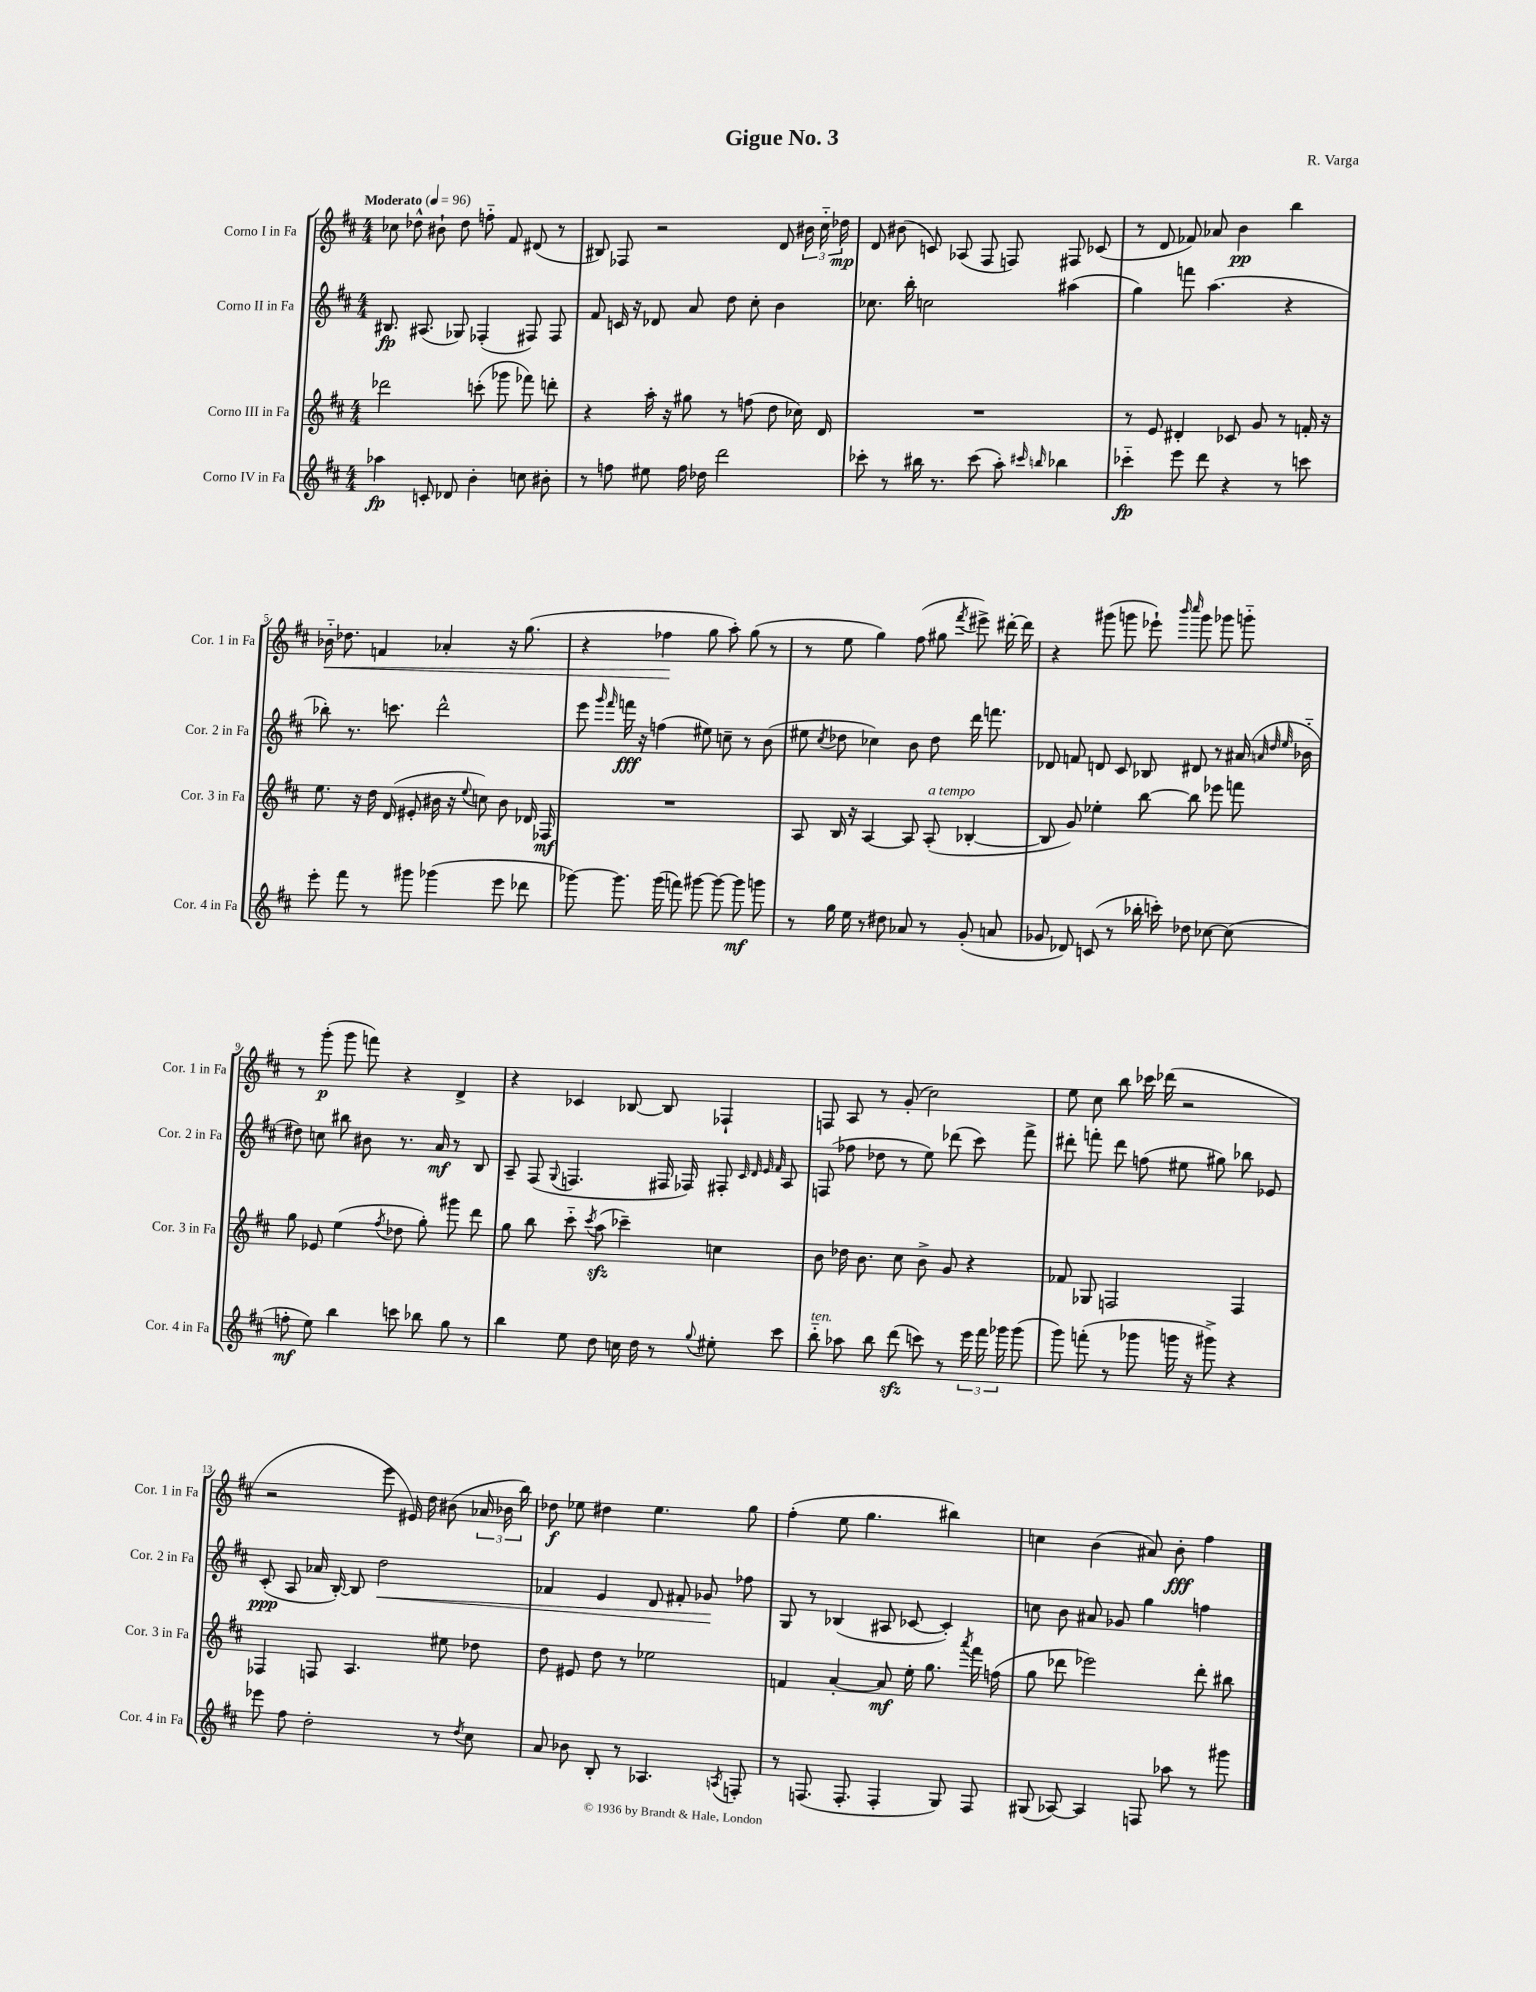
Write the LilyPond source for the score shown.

\header { title = "Gigue No. 3" composer = "R. Varga" }
<<
\new StaffGroup <<
\new Staff = "s0" \with { instrumentName = "Corno I in Fa" shortInstrumentName = "Cor. 1 in Fa" } {
    \clef treble \key d \major \numericTimeSignature \time 4/4 \tempo "Moderato" 4 = 96
    \autoBeamOff ces''8 des''8-^ bis'8-! des''8 f''8-_ fis'8 dis'8( r8 |
    bis8) fes8 r2 d'8 \tuplet 3/2 { bis'16 cis''16-_ des''16\mp } |
    d'8 bis'8( c'8) aes8( fis8 f8) fis8 ces'8( |
    r8 d'8 fes'8) aes'8 b'4\pp b''4 |
    bes'16-_\< des''8. f'4 aes'4-. r16 g''8.( |
    r4 fes''4\! g''8 a''8-.) g''8( r8 |
    r8 e''8 g''4) fis''8( gis''8 \acciaccatura { fis'''8 } eis'''8->) dis'''16~-. dis'''16 |
    r4 gis'''8( g'''8 ees'''8-!) \grace { b'''16 cis''''16 } g'''8 ges'''8 g'''8-_ |
    r8 g'''8-.\p( g'''8 f'''8) r4 d'4-> |
    r4 ces'4 bes8~ bes8 fes4-! |
    f8 a8 r8 g'8-.( cis''2) |
    e''8 cis''8 b''8 ces'''16 des'''16( r2 |
    r2 e'''8 eis'16) d''16 bis'8( \tuplet 3/2 { aes'16 bes'16 b''16) } |
    des''8\f ees''8 dis''4 ees''4. g''8 |
    fis''4-.( e''8 g''4. bis''4) |
    c''4 b'4( ais'8) b'8-.\fff fis''4 \bar "|." |
}
\new Staff = "s1" \with { instrumentName = "Corno II in Fa" shortInstrumentName = "Cor. 2 in Fa" } {
    \clef treble \key d \major \numericTimeSignature \time 4/4
    \autoBeamOff bis8.\fp ais8.( ges8) fes4-.( fis8) fis8 |
    fis'8 c'16 r16 des'8 a'8 d''8 cis''8-. b'4 |
    ces''8. b''16-. c''2 ais''4( |
    g''4) f'''8 a''4.( r4 |
    bes''8-.) r8. c'''8. d'''2-^ |
    e'''8 \grace { g'''16 fis'''16 } f'''16\fff r16 f''4( eis''8) c''8-- r8 b'8( |
    eis''8 \acciaccatura { cis''8 } des''8 ces''4) b'8 des''8 d'''16 f'''8. |
    des'8 f'8 d'8 cis'8 bes8 dis'8 r8 ais'16( \grace { a'32 d''32 e''32 } bes'16-_ |
    dis''8) c''8 bis''8 bis'8 r8. a'16\mf r8 b8 |
    a8-- fis8( \appoggiatura { g8 } f4. fis16 fes16) fis8-. \grace { cis'32 d'32 e'32 fis'32 } a8 |
    f8( fes''8 des''8 r8 e''8) des'''8( cis'''8) fis'''8-> |
    dis'''8-. f'''8-. dis'''8 f''8( eis''8 gis''8) bes''8 ees'8 |
    cis'8-.\ppp( a8 aes'16 b16~-.) b8 d''2\< |
    fes'4 e'4 d'8 fis'8-. ges'8\! fes''8 |
    g8 r8 bes4( ais8 ces'8~ ces'4-.) |
    c''8 b'8 ais'8 ges'8 g''4 f''4 \bar "|." |
}
\new Staff = "s2" \with { instrumentName = "Corno III in Fa" shortInstrumentName = "Cor. 3 in Fa" } {
    \clef treble \key d \major \numericTimeSignature \time 4/4
    \autoBeamOff des'''2 c'''8-.( ges'''8 fes'''8) d'''8-. |
    r4 a''16-. r16 gis''8 r8 f''8( d''8 ces''16) d'16 |
    R1 |
    r8 e'8 dis'4-. ces'8 g'8 r8 f'16-. r16 |
    e''8. r16 d''16 d'16( eis'8-. bis'16 r16 \appoggiatura { e''8 } c''8) bis'8 des'16 fes16\mf |
    R1 |
    a8 b16 r16 a4~ a8 a8-.^\markup { \italic "a tempo" }( bes4~-. |
    bes8 g'8) ees''4-. b''8~ b''8 ees'''8 f'''8 |
    g''8 ees'8 e''4( \acciaccatura { fis''8 } des''8 g''8-.) gis'''8 d'''8 |
    g''8 b''8 cis'''8-_ \acciaccatura { cis'''8 } a''8\sfz( ces'''4--) c''4 |
    b'8 des''16 b'8. cis''8 b'8-> g'8 r4 |
    fes'8 ges8 f2 f4 |
    fes4 f8 a4. eis''8 des''8 |
    d''8 eis'8 d''8 r8 ees''2 |
    f'4 a'4~-. a'8\mf e''16-. g''8. \acciaccatura { a'''8 } fis'''16 f''16( |
    g''8 des'''8 ees'''2) des'''8-. bis''8 \bar "|." |
}
\new Staff = "s3" \with { instrumentName = "Corno IV in Fa" shortInstrumentName = "Cor. 4 in Fa" } {
    \clef treble \key d \major \numericTimeSignature \time 4/4
    \autoBeamOff aes''4\fp c'8-. des'8 b'4-. c''8 bis'8-. |
    r8 f''8 eis''8 f''16 des''16 d'''2 |
    ces'''8-. r8 bis''16 r8. ces'''8( a''8-.) \grace { cis'''16 b''16 } bes''4 |
    ces'''4-_\fp e'''8 d'''8 r4 r8 c'''8 |
    e'''8-. fis'''8 r8 gis'''8 ges'''4( e'''8 des'''8 |
    ges'''8~) ges'''8. ges'''16( f'''8) gis'''8~ gis'''8~ gis'''8\mf g'''8 |
    r8 g''16 e''16 r8 dis''8 aes'8 r8 g'8-.( a'8 |
    ges'8 des'8) c'8( r8 bes''16-. c'''16-.) des''8 ces''8~ ces''8( |
    f''8-.\mf e''8) b''4 c'''8 bes''8 g''8 r8 |
    b''4 e''8 d''8 c''16 d''16 r8 \appoggiatura { g''8 } eis''8-. cis'''8 |
    b''8-_^\markup { \italic "ten." } aes''8 b''8 d'''8\sfz( c'''8) r8 \tuplet 3/2 { e'''16 fis'''16 ges'''16 } ges'''8( |
    g'''8) f'''8-.( r8 ges'''8 g'''16 r16 gis'''8->) r4 |
    ees'''8 fis''8 d''2-. r8 \acciaccatura { d''8 } cis''8 |
    a'8 bes'8 b8-. r8 aes4. \acciaccatura { a8 } f8-. |
    r8 f8.( f8.-. f4-. g8) f8 |
    gis8( aes8~) aes4 f8 aes''8 r8 gis'''8 \bar "|." |
}
>>
>>
